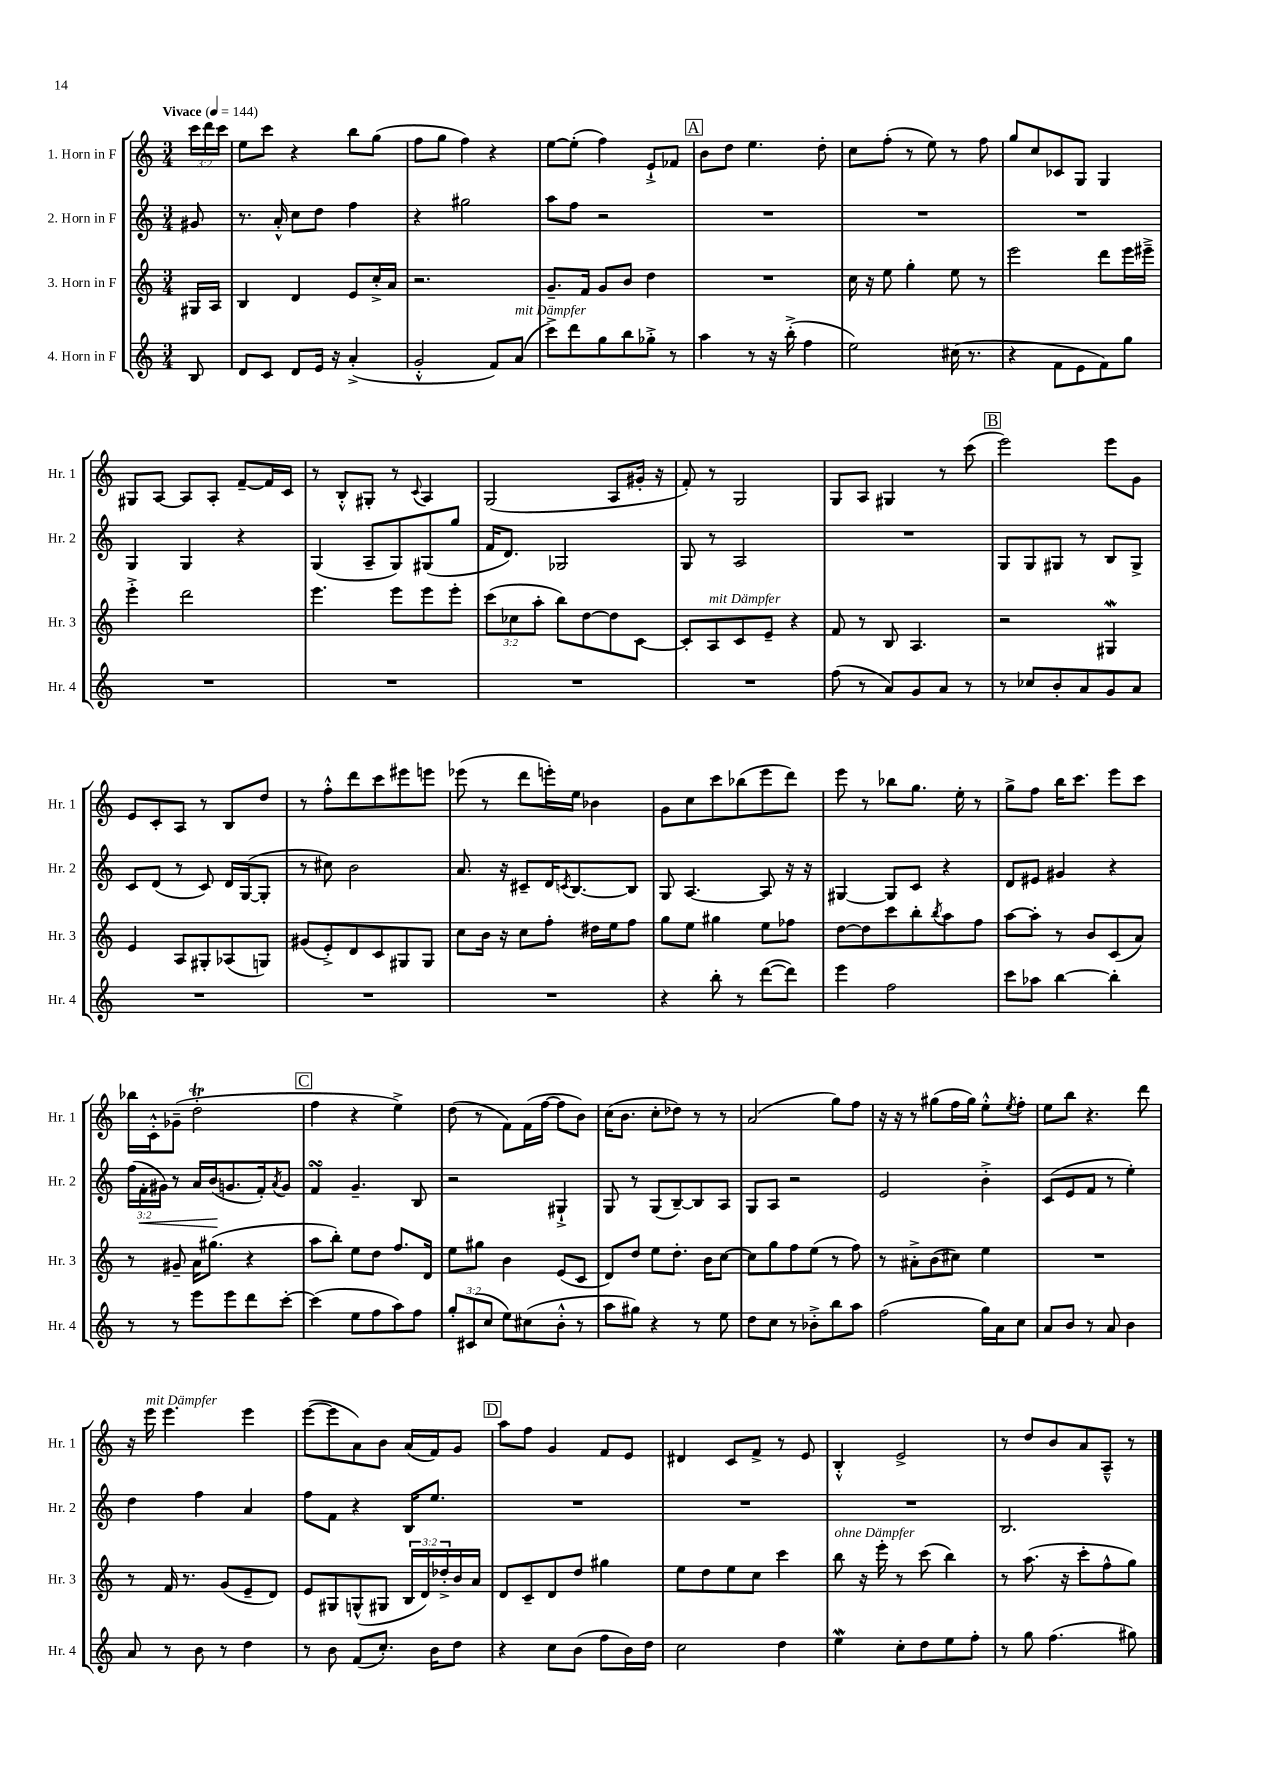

**kern	**kern	**kern	**dynam	**kern
*part4	*part3	*part2	*part2	*part1
*staff4	*staff3	*staff2	*staff2	*staff1
*I"4. Horn in F	*I"3. Horn in F	*I"2. Horn in F	*	*I"1. Horn in F
*I'Hr. 4	*I'Hr. 3	*I'Hr. 2	*	*I'Hr. 1
*clefG2	*clefG2	*clefG2	*	*clefG2
*k[]	*k[]	*k[]	*	*k[]
*M3/4	*M3/4	*M3/4	*	*M3/4
*MM144	*MM144	*MM144	*	*MM144
=	=	=	=	=
!	!	!	!	!LO:TX:a:B:t=Vivace
8B/	16G#X/LL	8g#X/	.	24ccc\LL
.	.	.	.	24ddd\
.	16A/JJ	.	.	.
.	.	.	.	24ccc\JJ
=1	=1	=1	=1	=1
8d/L	4B/	8.r	.	8ee\L
8c/J	.	.	.	8ccc\J
.	.	16a'^^/	.	.
8d/L	4d/	8cc\L	.	4r
16e/Jk	.	8dd\J	.	.
16r	.	.	.	.
(4a'^/	8e/L	4ff\	.	8bb\L
.	16cc'^/L	.	.	(8gg\J
.	16a/JJ	.	.	.
=2	=2	=2	=2	=2
2g'^^/	2.r	4r	.	8ff\L
.	.	.	.	8gg\J
.	.	2gg#X\	.	4ff\)
8f/L)	.	.	.	4r
!LO:TX:a:i:t=mit Dämpfer	!	!	!	!
(8a/J	.	.	.	.
=3	=3	=3	=3	=3
8ccc^\L)	8.g~/L	8aa\L	.	[8ee\L
8ddd\	.	8ff\J	.	(8ee'\J]
.	16f/Jk	.	.	.
8gg\	8g/L	2r	.	4ff\)
8bb\	8b/J	.	.	.
8gg-X'^\J	4dd\	.	.	8e`^/L
8r	.	.	.	8f-X/J
!!LO:REH:place=s1:t=A
=4	=4	=4	=4	=4
4aa\	2.r	2.r	.	8b\L
.	.	.	.	8dd\J
8r	.	.	.	4.ee\
16r	.	.	.	.
(16bb'^\	.	.	.	.
4ff\	.	.	.	.
.	.	.	.	8dd'\
=5	=5	=5	=5	=5
2ee\)	16cc\	2.r	.	8cc\L
.	16r	.	.	.
.	8ee\	.	.	(8ff'\J
.	4gg'\	.	.	8r
.	.	.	.	8ee\)
(16cc#X\	8ee\	.	.	8r
8.r	.	.	.	.
.	8r	.	.	8ff\
=6	=6	=6	=6	=6
4r	2eee\	2.r	.	8gg/L
.	.	.	.	8cc/
8f\L	.	.	.	8c-X/
8e\	.	.	.	8G/J
8f\)	8ddd\L	.	.	4G/
8gg\J	16eee\L	.	.	.
.	16eee#X~^\JJ	.	.	.
!!LO:LB:g=z
=7	=7	=7	=7	=7
2.r	4eee'^\	4G/	.	8G#X/L
.	.	.	.	[8A/J
.	2ddd\	4G/	.	8A/L]
.	.	.	.	8A'/J
.	.	4r	.	[8f~/L
.	.	.	.	16f/L]
.	.	.	.	16c/JJ
=8	=8	=8	=8	=8
2.r	4.eee\	(4G/	.	8r
.	.	.	.	8B'^^/L
.	.	8A~/L	.	8G#X'/J
.	8eee\L	8G/)	.	8r
.	.	.	.	8qqc/
.	8eee\	(8G#X/	.	4A/
.	8eee'\J	8gg/J	.	.
=9	=9	=9	=9	=9
2.r	(12ccc\L	16f/KL	.	(2G/
.	.	8.d/J)	.	.
.	12cc-X\	.	.	.
.	12aa'\J	.	.	.
.	8bb\L)	2G-X/	.	.
.	[8dd\	.	.	.
.	8dd\]	.	.	8A/L
.	[8c\J	.	.	16g#X'/Jk
.	.	.	.	16r
=10	=10	=10	=10	=10
2.r	8c'/L]	8G/	.	8f'/)
!	!LO:TX:a:i:t=mit Dämpfer	!	!	!
.	8A/	8r	.	8r
.	8c/	2A/	.	2G/
.	8e~/J	.	.	.
.	4r	.	.	.
=11	=11	=11	=11	=11
(8ff\	8f/	2.r	.	8G/L
8r	8r	.	.	8A/J
8a/L)	8B/	.	.	4G#X/
8g/	4.A/	.	.	.
8a/J	.	.	.	8r
8r	.	.	.	(8ccc\
!!LO:REH:place=s1:t=B
=12	=12	=12	=12	=12
8r	2r	8G/L	.	2eee\)
8cc-X/L	.	8G/	.	.
8b'/	.	8G#X/J	.	.
8a/	.	8r	.	.
8g/	4G#XW/	8B/L	.	8eee\L
8a/J	.	8G#^/J	.	8g\J
!!LO:LB:g=z
=13	=13	=13	=13	=13
2.r	4e/	8c/L	.	8e/L
.	.	(8d/J	.	8c'/
.	8A/L	8r	.	8A/J
.	8G#X'/	8c/)	.	8r
.	(8A-X/	16d/LL	.	8B/L
.	.	([16G/J	.	.
.	8Gn/J)	8G'/J]	.	8dd/J
=14	=14	=14	=14	=14
2.r	(8g#X/L	8r	.	8r
.	8e'^/)	8cc#X\)	.	8ff'^^\L
.	8d/	2b\	.	8ddd\
.	8c/	.	.	8ccc\
.	8G#X/	.	.	8eee#X\
.	8G#/J	.	.	8eeen\J
=15	=15	=15	=15	=15
2.r	8cc\L	8.a/	.	(8eee-X\
.	16b\Jk	.	.	8r
.	16r	16r	.	.
.	8cc\L	8c#X~/L	.	8ddd\L
.	8ff'\J	16d/K	.	16eeen'\L)
.	.	8qcn/	.	.
.	.	[8.B/	.	16ee\JJ
.	16dd#X\LL	.	.	4b-X\
.	16ee\J	.	.	.
.	8ff\J	8B/J]	.	.
=16	=16	=16	=16	=16
4r	8gg\L	8G/	.	8g\L
.	8ee\J	[4.A/	.	8cc\
8bb'\	4gg#X\	.	.	8ccc\
8r	.	.	.	(8bb-X\
([8ddd\L	8ee\L	8A/]	.	8eee\
8ddd\J])	8ff-X\J	16r	.	8ddd\J)
.	.	16r	.	.
=17	=17	=17	=17	=17
4eee\	[8dd\L	[4G#X/	.	8eee\
.	8dd\]	.	.	8r
2ff\	8ccc\	8G#/L]	.	8bb-X\L
.	8bb'\	8c/J	.	8.gg\J
.	8qbb/	.	.	.
.	8aa\	4r	.	.
.	.	.	.	16ee'\
.	8ff\J	.	.	8r
=18	=18	=18	=18	=18
8ccc\L	[8aa\L	8d/L	.	8gg^\L
8aa-X\J	8aa'\J]	8e#X/J	.	8ff\J
[4bb\	8r	4g#X/	.	16bb\KL
.	.	.	.	8.ccc\J
.	8b/L	.	.	.
4bb'\]	(8c/	4r	.	8eee\L
.	8a/J)	.	.	8ccc\J
!!LO:LB:g=z
=19	=19	=19	=19	=19
8r	8r	(24ff\LL	.	16bb-X\LL
!	!	!	!LO:HP:b	!
.	.	24f'\	<	.
.	.	.	.	16c'^^\J
.	.	24g#X\JJ)	.	.
8r	8g#X~/	8r	.	(8g-X~\J
8eee\L	16a\KL	16a/LL	.	2ddT'\
.	(8.gg#X\J	(16b/J	.	.
8eee\	.	8.gn/	[	.
8ddd\	4r	.	.	.
.	.	16f'/k)	.	.
.	.	8qa/	.	.
[8ccc'\J	.	8g/J	.	.
!!LO:REH:place=s1:t=C
=20	=20	=20	=20	=20
(4ccc\]	8aa\L	4fsSSs/	.	4ff\
.	8bb'\J)	.	.	.
8ee\L	8ee\L	4.g~/	.	4r
8ff\	8dd\J	.	.	.
8aa\)	8.ff/L	.	.	4ee^\)
8ff\J	.	8B/	.	.
.	16d/Jk	.	.	.
=21	=21	=21	=21	=21
12gg'/L	8ee\L	2r	.	(8dd\
(12c#X/	.	.	.	.
.	8gg#X\J	.	.	8r
12cc/J	.	.	.	.
8ee\L)	4b\	.	.	8f\L)
(8cc#X\	.	.	.	(16f\L
.	.	.	.	[16ff\JJ
8b'^^\J	(8e/L	4G#X`^/	.	8ff\L]
8r	8c/J	.	.	8b\J)
=22	=22	=22	=22	=22
8aa\L	8d/L)	8G/	.	(16cc\KL
.	.	.	.	8.b\J
8gg#X\J)	8dd/J	8r	.	.
4r	8ee\L	(8G/L	.	8cc'\L
.	8.dd'\J	[8B~/)	.	8dd-X\J)
8r	.	8B/]	.	8r
.	16b\KL	.	.	.
8ee\	[8cc\J	8A/J	.	8r
=23	=23	=23	=23	=23
8dd\L	8cc\L]	8G/L	.	(2a/
8cc\J	8gg\	8A/J	.	.
8r	8ff\	2r	.	.
8b-X'^\L	(8ee\J	.	.	.
8bb\	8r	.	.	8gg\L)
8aa\J	8ff\)	.	.	8ff\J
=24	=24	=24	=24	=24
(2ff\	8r	2e/	.	16r
.	.	.	.	16r
.	8a#X'^\L	.	.	8r
.	(8b\	.	.	(8gg#X\L
.	8cc#X\J)	.	.	16ff\L
.	.	.	.	16gg#\JJ)
16gg\LL)	4ee\	4b'^\	.	8ee'^^\L
16a\J	.	.	.	.
.	.	.	.	8qee/
8cc\J	.	.	.	8ff'\J
=25	=25	=25	=25	=25
8a/L	2.r	(8c/L	.	8ee\L
8b/J	.	8e/	.	8bb\J
8r	.	8f/J	.	4.r
8a/	.	8r	.	.
4b\	.	4ee'\)	.	.
.	.	.	.	8ddd\
!!LO:LB:g=z
=26	=26	=26	=26	=26
8a/	8r	4dd\	.	16r
!	!	!	!	!LO:TX:a:i:t=mit Dämpfer
.	.	.	.	16eee\
8r	16f/	.	.	4.eee\
.	8.r	.	.	.
8b\	.	4ff\	.	.
8r	(8g/L	.	.	.
4dd\	8e~/	4a/	.	4eee\
.	8d/J)	.	.	.
=27	=27	=27	=27	=27
8r	8e/L	8ff\L	.	([8eee\L
8b\	8G#X/	8f\J	.	8eee\]
(8f/L	(8Gn^^/	4r	.	8a\)
8.cc'/J)	8G#X/J	.	.	8b\J
.	24B/LL	16B/KL	.	(16a/LL
.	24d/)	.	.	.
16b\KL	.	8.ee/J	.	16f/J)
.	24dd-X'^/	.	.	.
8dd\J	16b/	.	.	8g/J
.	16a/JJ	.	.	.
!!LO:REH:place=s1:t=D
=28	=28	=28	=28	=28
4r	8d/L	2.r	.	8aa\L
.	8c~/	.	.	8ff\J
8cc\L	8d/	.	.	4g/
(8b\J	8dd/J	.	.	.
8ff\L	4gg#X\	.	.	8f/L
16b\L)	.	.	.	8e/J
16dd\JJ	.	.	.	.
=29	=29	=29	=29	=29
2cc\	8ee\L	2.r	.	4d#X/
.	8dd\	.	.	.
.	8ee\	.	.	8c/L
.	8cc\J	.	.	8f^/J
4dd\	4ccc\	.	.	8r
.	.	.	.	8e/
=30	=30	=30	=30	=30
!	!LO:TX:a:i:t=ohne Dämpfer	!	!	!
4eeW\	8bb\	2.r	.	4B'^^/
.	16r	.	.	.
.	16eee'\	.	.	.
8cc'\L	8r	.	.	2e^/
8dd\	(8ccc\	.	.	.
8ee\	4bb\)	.	.	.
8ff'\J	.	.	.	.
=31	=31	=31	=31	=31
8r	8r	2.B/	.	8r
8gg\	(8.aa\	.	.	8dd/L
(4.ff\	.	.	.	8b/
.	16r	.	.	.
.	8ccc'\L	.	.	8a/
.	8ff^^\	.	.	8A~^^/J
8gg#X\)	8gg\J)	.	.	8r
==	==	==	==	==
*-	*-	*-	*-	*-
